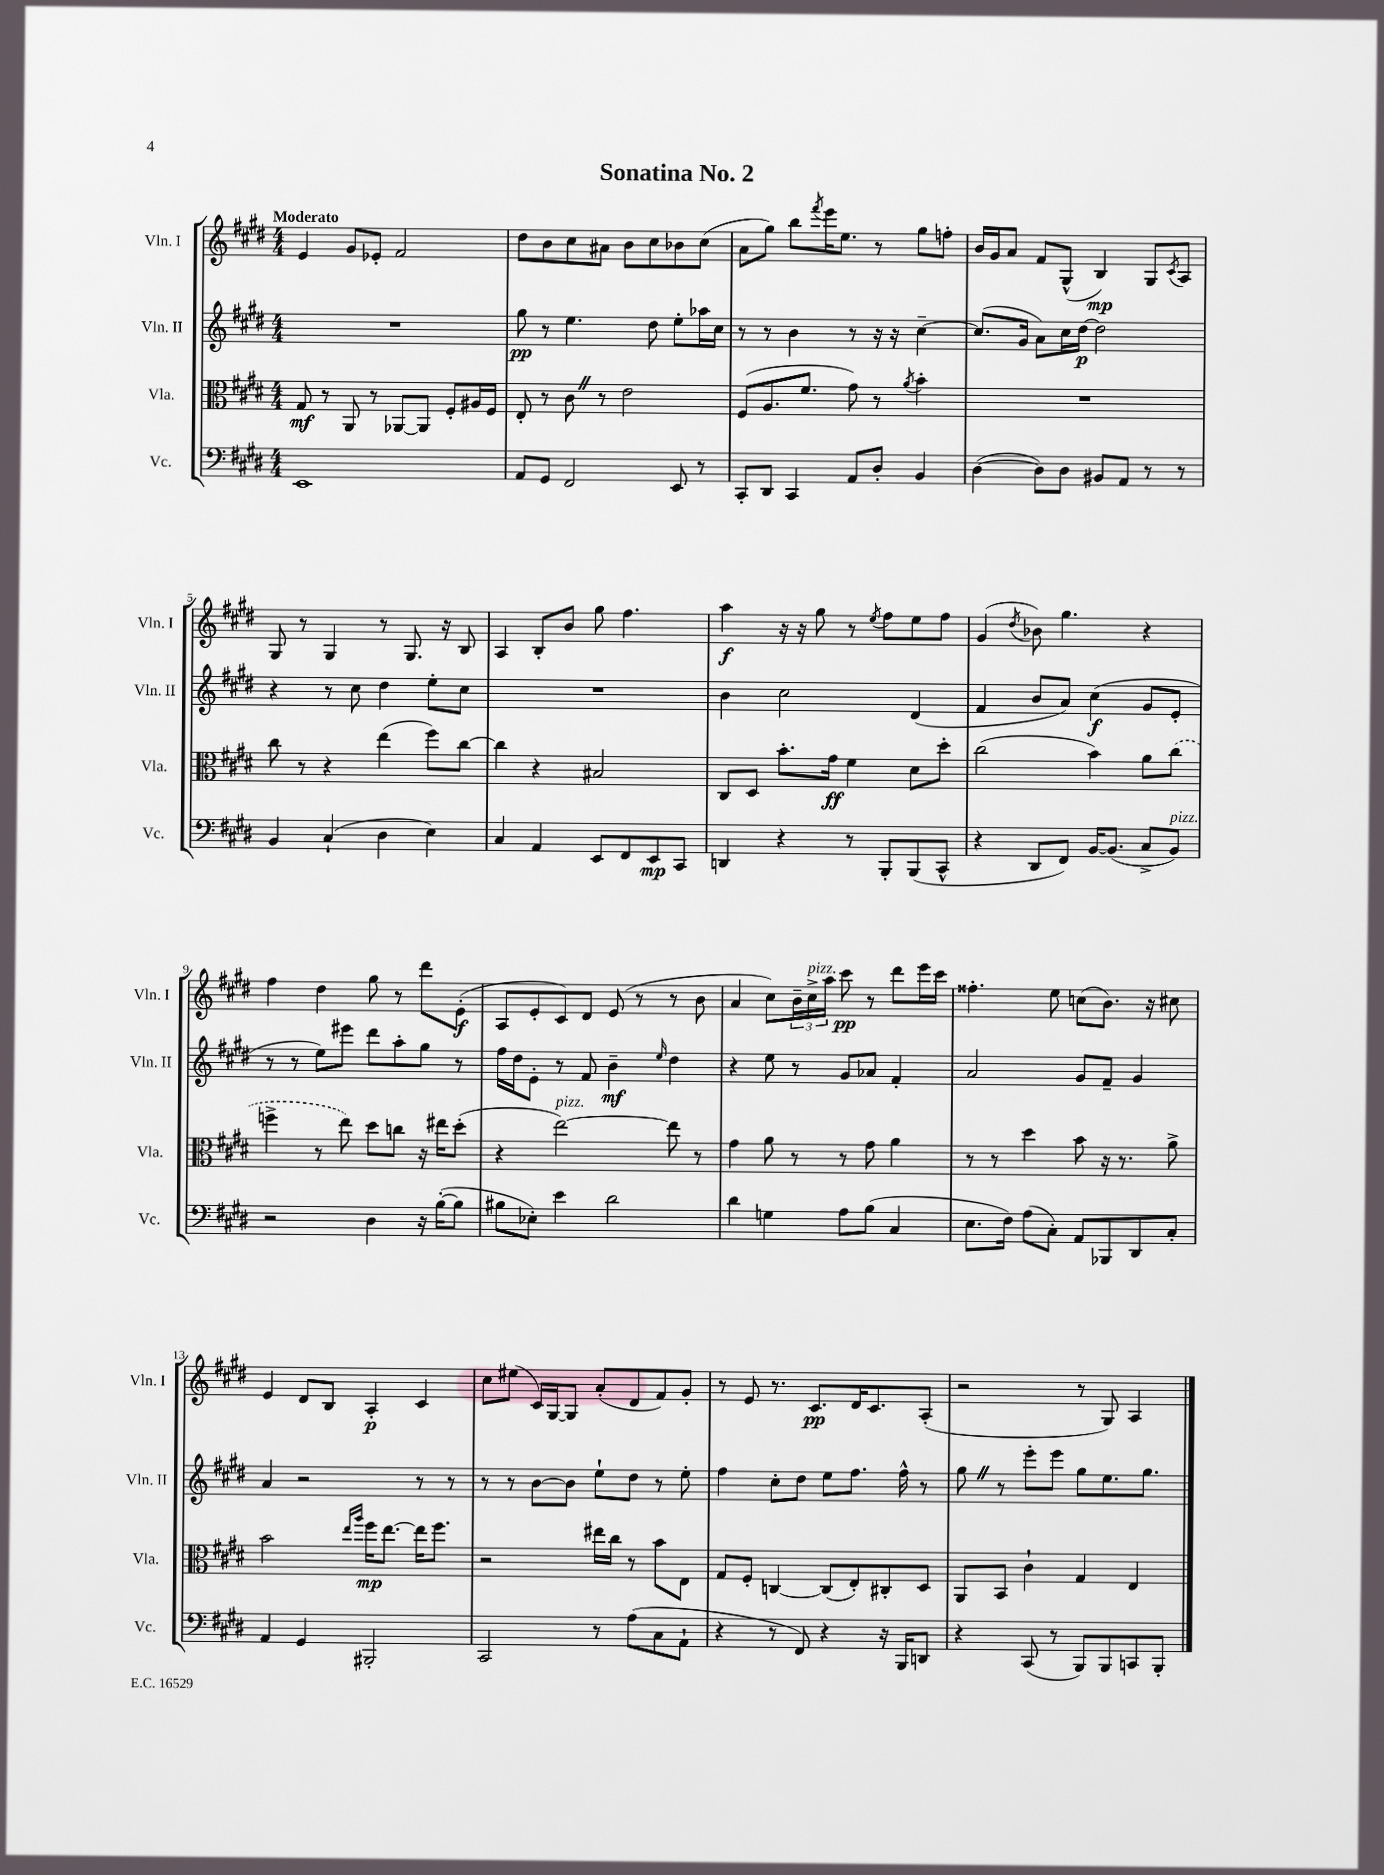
\header { title = "Sonatina No. 2" }
<<
\new StaffGroup <<
\new Staff = "s0" \with { instrumentName = "Vln. I" shortInstrumentName = "Vln. I" } {
    \clef treble \key e \major \numericTimeSignature \time 4/4 \tempo "Moderato"
    e'4 gis'8 ees'8-. fis'2 |
    dis''8 b'8 cis''8 ais'8 b'8 cis''8 bes'8 cis''8( |
    a'8 gis''8) b''8 \acciaccatura { fis'''8 } e'''16 e''8. r8 gis''8 f''8-. |
    b'16 gis'16 a'8 fis'8 gis8-^( b4\mp) gis8 \acciaccatura { cis'8 } a8 |
    gis8 r8 gis4 r8 gis8. r16 b8 |
    a4 b8-. b'8 gis''8 fis''4. |
    a''4\f r16 r16 gis''8 r8 \acciaccatura { e''8 } fis''8 e''8 fis''8 |
    gis'4( \acciaccatura { dis''8 } bes'8) gis''4. r4 |
    fis''4 dis''4 gis''8 r8 dis'''8 e'8-.\f( |
    a8 e'8-. cis'8) dis'8 e'8( r8 r8 b'8 |
    a'4 cis''8) \tuplet 3/2 { b'16-- cis''16->^\markup { \italic "pizz." } a''16 } cis'''8\pp r8 dis'''8 e'''16 cis'''16 |
    fisis''4.-. e''8 c''8( b'8.) r16 cis''8 |
    e'4 dis'8 b8 a4-.\p cis'4 |
    cis''8 eis''8( cis'16) gis16~ gis8 a'8-.( dis'8 fis'8) gis'8-. |
    r8 e'8 r8. cis'8.\pp dis'16 cis'8. a8-.( |
    r2 r8 gis8) a4 \bar "|." |
}
\new Staff = "s1" \with { instrumentName = "Vln. II" shortInstrumentName = "Vln. II" } {
    \clef treble \key e \major \numericTimeSignature \time 4/4
    R1 |
    gis''8\pp r8 e''4. dis''8 e''8-. aes''16 cis''16 |
    r8 r8 b'4 r8 r16 r16 cis''4~-- |
    cis''8.( gis'16 a'8) cis''16 dis''16~\p dis''2 |
    r4 r8 cis''8 dis''4 e''8-. cis''8 |
    R1 |
    b'4 cis''2 dis'4( |
    fis'4 b'8 a'8) cis''4\f( gis'8 e'8-. |
    r8 r8 e''8) eis'''8 dis'''8 a''8-. gis''8 r8 |
    fis''16 dis''16 e'8-. r8 fis'8 b'4--\mf \grace { e''16 } dis''4 |
    r4 e''8 r8 gis'8 aes'8 fis'4-. |
    a'2 gis'8 fis'8-- gis'4 |
    a'4 r2 r8 r8 |
    r8 r8 b'8~ b'8 e''8-! dis''8 r8 e''8-. |
    fis''4 cis''8-. dis''8 e''8 fis''8. fis''16-^ r8 |
    gis''8 \once \override BreathingSign.text = \markup { \musicglyph "scripts.caesura.straight" } \breathe r8 e'''8-. e'''8 gis''8 e''8. gis''8. \bar "|." |
}
\new Staff = "s2" \with { instrumentName = "Vla." shortInstrumentName = "Vla." } {
    \clef alto \key e \major \numericTimeSignature \time 4/4
    gis8\mf r8 a,8 r8 aes,8~ aes,8 fis8-. ais16 fis16 |
    e8-. r8 cis'8 \once \override BreathingSign.text = \markup { \musicglyph "scripts.caesura.straight" } \breathe r8 e'2 |
    fis8( a8. fis'8. gis'8) r8 \acciaccatura { a'8 } b'4-. |
    R1 |
    cis''8 r8 r4 e''4( fis''8) cis''8~ |
    cis''4 r4 bis2 |
    cis8 dis8 b'8.-. gis'16\ff fis'4 dis'8 dis''8-. |
    cis''2( b'4) a'8 \once \slurDashed cis''8( |
    f''4-> r8 e''8) dis''8 c''8 r16 eis''16 dis''8-.( |
    r4 e''2~^\markup { \italic "pizz." }) e''8 r8 |
    gis'4 a'8 r8 r8 gis'8 a'4 |
    r8 r8 dis''4 b'8 r16 r8. a'8-> |
    b'2 \grace { e''16 a''16 } fis''16\mp e''8.~ e''16 fis''8. |
    r2 eis''16 cis''16 r8 b'8 e8 |
    gis8 fis8-. c4~ c8( e8-.) cis8-. dis8 |
    a,8 b,8 cis'4-! gis4 e4 \bar "|." |
}
\new Staff = "s3" \with { instrumentName = "Vc." shortInstrumentName = "Vc." } {
    \clef bass \key e \major \numericTimeSignature \time 4/4
    e,1 |
    a,8 gis,8 fis,2 e,8 r8 |
    cis,8-. dis,8 cis,4 a,8 dis8-. b,4 |
    dis4~( dis8) dis8 bis,8 a,8 r8 r8 |
    b,4 cis4-!( dis4 e4) |
    cis4 a,4 e,8 fis,8 e,8\mp cis,8 |
    d,4 r4 r8 b,,8-. b,,8( cis,8-^ |
    r4 dis,8 fis,8) b,16~ b,8.( cis8-> b,8^\markup { \italic "pizz." }) |
    r2 dis4 r16 b16~-.( b8 |
    bis8 ees8-.) e'4 dis'2 |
    dis'4 g4 a8 b8( cis4 |
    e8. fis16) a8( cis8-.) a,8 bes,,8 dis,8 cis8-. |
    a,4 gis,4 bis,,2-. |
    cis,2 r8 a8( cis8 a,8-! |
    r4 r8 fis,8) r4 r16 b,,16 d,8 |
    r4 cis,8( r8 b,,8) b,,8 c,8 b,,8-. \bar "|." |
}
>>
>>
